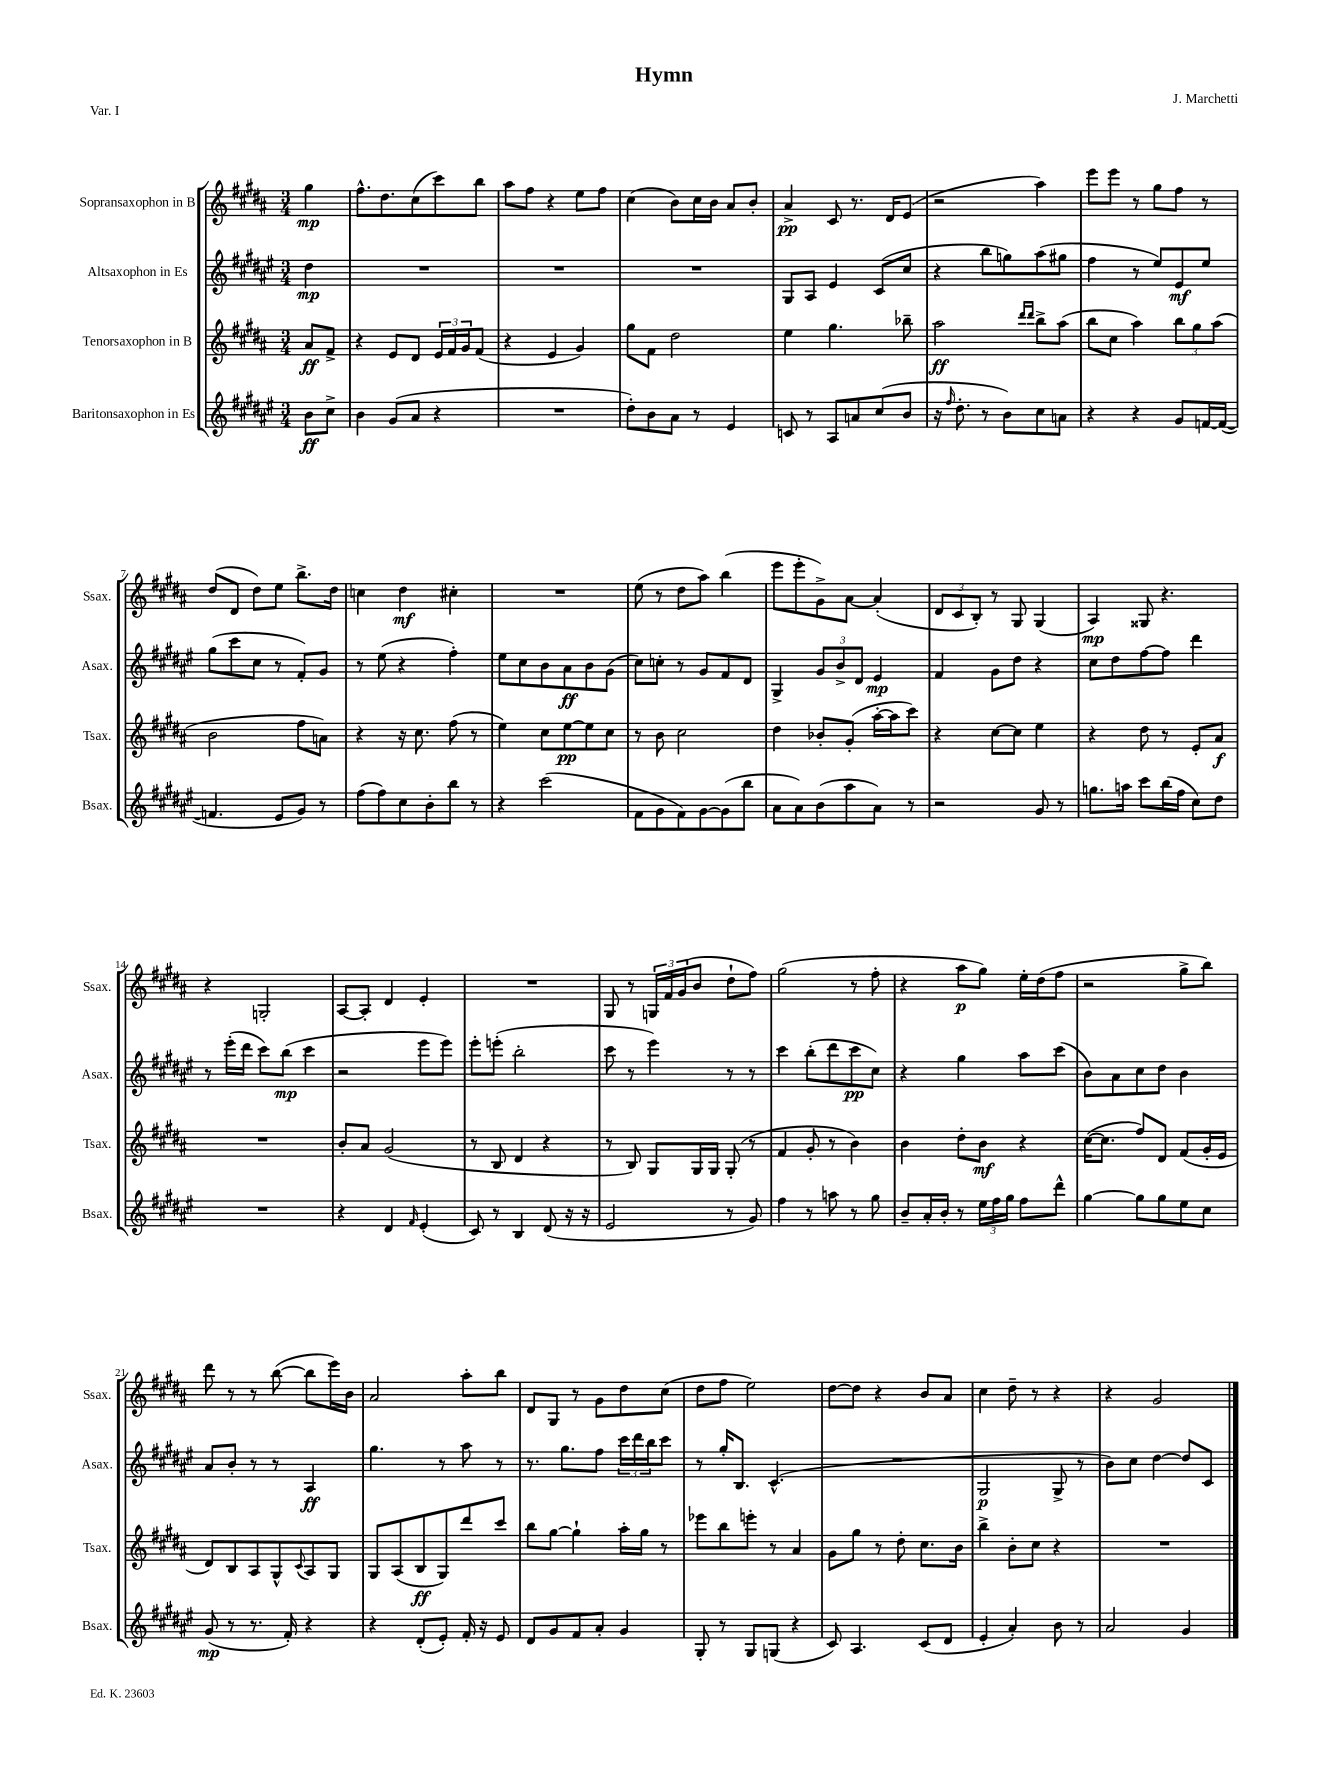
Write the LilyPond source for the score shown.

\header { title = "Hymn" composer = "J. Marchetti" piece = "Var. I" }
<<
\new StaffGroup <<
\new Staff = "s0" \with { instrumentName = "Sopransaxophon in B" shortInstrumentName = "Ssax." } {
    \clef treble \key b \major \numericTimeSignature \time 3/4 \partial 4
    gis''4\mp |
    fis''8.-^ dis''8. cis''8( cis'''8) b''8 |
    ais''8 fis''8 r4 e''8 fis''8 |
    cis''4( b'8) cis''16 b'16 ais'8 b'8-. |
    ais'4->\pp cis'8 r8. dis'16 e'8( |
    r2 ais''4) |
    e'''8 e'''8 r8 gis''8 fis''8 r8 |
    dis''8( dis'8 dis''8) e''8 b''8.-> dis''16 |
    c''4 dis''4\mf cis''4-. |
    R2. |
    e''8( r8 dis''8 ais''8) b''4( |
    e'''8 e'''8-. gis'8->) ais'8~ ais'4-.( |
    \tuplet 3/2 { dis'8 cis'8 b8-.) } r8 gis8 gis4( |
    ais4\mp) gisis8 r4. |
    r4 g2-. |
    ais8~ ais8-. dis'4 e'4-. |
    R2. |
    gis8 r8 \tuplet 3/2 { g16 fis'16 gis'16( } b'8 dis''8-! fis''8) |
    gis''2( r8 fis''8-. |
    r4 ais''8\p gis''8) e''16-. dis''16( fis''8 |
    r2 gis''8-> b''8) |
    dis'''8 r8 r8 b''8~( b''8 e'''16) b'16 |
    ais'2 ais''8-. b''8 |
    dis'8 gis8 r8 gis'8 dis''8 cis''8( |
    dis''8 fis''8 e''2) |
    dis''8~ dis''8 r4 b'8 ais'8 |
    cis''4 dis''8-- r8 r4 |
    r4 gis'2 \bar "|." |
}
\new Staff = "s1" \with { instrumentName = "Altsaxophon in Es" shortInstrumentName = "Asax." } {
    \clef treble \key fis \major \numericTimeSignature \time 3/4 \partial 4
    dis''4\mp |
    R2. |
    R2. |
    R2. |
    gis8 ais8 eis'4 cis'8( cis''8 |
    r4 b''8 g''8) ais''8( gis''8 |
    fis''4 r8 eis''8) eis'8\mf eis''8 |
    gis''8( cis'''8 cis''8 r8 fis'8-.) gis'8 |
    r8 eis''8( r4 fis''4-.) |
    eis''8 cis''8 b'8 ais'8\ff b'8 gis'8( |
    cis''8) c''8-. r8 gis'8 fis'8 dis'8 |
    gis4-> \tuplet 3/2 { gis'8 b'8-> dis'8 } eis'4\mp |
    fis'4 gis'8 dis''8 r4 |
    cis''8 dis''8 fis''8~ fis''8 dis'''4 |
    r8 eis'''16-.( dis'''16 cis'''8) b''8\mp( cis'''4 |
    r2 eis'''8 eis'''8) |
    eis'''8-. e'''8-.( b''2-. |
    cis'''8 r8 eis'''4) r8 r8 |
    cis'''4 b''8-.( dis'''8 cis'''8\pp cis''8) |
    r4 gis''4 ais''8 cis'''8( |
    b'8) ais'8 cis''8 dis''8 b'4 |
    ais'8 b'8-. r8 r8 ais4\ff |
    gis''4. r8 ais''8 r8 |
    r8. gis''8. fis''8 \tuplet 3/2 { cis'''16 dis'''16 b''16 } cis'''8 |
    r8 gis''16-. b8. cis'4.-^( |
    R2. |
    gis2\p gis8-> r8 |
    b'8) cis''8 dis''4~ dis''8 cis'8 \bar "|." |
}
\new Staff = "s2" \with { instrumentName = "Tenorsaxophon in B" shortInstrumentName = "Tsax." } {
    \clef treble \key b \major \numericTimeSignature \time 3/4 \partial 4
    ais'8\ff fis'8-> |
    r4 e'8 dis'8 \tuplet 3/2 { e'16 fis'16 gis'16 } fis'8( |
    r4 e'4 gis'4) |
    gis''8 fis'8 dis''2 |
    e''4 gis''4. bes''8-- |
    ais''2\ff \grace { dis'''16 dis'''16 } b''8-> ais''8( |
    b''8 cis''8 ais''4) \tuplet 3/2 { b''8 gis''8 ais''8( } |
    b'2 fis''8 a'8) |
    r4 r16 cis''8. fis''8( r8 |
    e''4) cis''8 e''8~\pp e''8 cis''8 |
    r8 b'8 cis''2 |
    dis''4 bes'8-. gis'8-.( ais''16~-. ais''16 cis'''8) |
    r4 cis''8~ cis''8 e''4 |
    r4 dis''8 r8 e'8-. ais'8\f |
    R2. |
    b'8-. ais'8 gis'2( |
    r8 b8 dis'4 r4 |
    r8 b8) gis8 gis16 gis16 gis8-.( r8 |
    fis'4 gis'8-. r8 b'4) |
    b'4 dis''8-. b'8\mf r4 |
    cis''16~( cis''8. fis''8) dis'8 fis'8( gis'16-. e'16 |
    dis'8) b8 ais8 gis8-^ \appoggiatura { cis'8 } ais8 gis8 |
    gis8 ais8( b8\ff gis8) dis'''8 cis'''8 |
    b''8 gis''8~ gis''4-! ais''16-. gis''16 r8 |
    ees'''8 b''8 e'''8-. r8 ais'4 |
    gis'8 gis''8 r8 dis''8-. cis''8. b'16 |
    b''4-> b'8-. cis''8 r4 |
    R2. \bar "|." |
}
\new Staff = "s3" \with { instrumentName = "Baritonsaxophon in Es" shortInstrumentName = "Bsax." } {
    \clef treble \key fis \major \numericTimeSignature \time 3/4 \partial 4
    b'8\ff cis''8-> |
    b'4 gis'8( ais'8 r4 |
    R2. |
    dis''8-.) b'8 ais'8 r8 eis'4 |
    c'8 r8 ais8 a'8 cis''8( b'8 |
    r16 \grace { fis''16 } dis''8.-. r8 b'8) cis''8 a'8 |
    r4 r4 gis'8 f'16~ f'16~( |
    f'4. eis'8 gis'8) r8 |
    fis''8( fis''8) cis''8 b'8-. b''8 r8 |
    r4 cis'''2( |
    fis'8 gis'8 fis'8) gis'8~ gis'8( b''8 |
    ais'8 ais'8) b'8( ais''8 ais'8) r8 |
    r2 gis'8 r8 |
    g''8. a''16 cis'''8 b''16( fis''16 cis''8) dis''8 |
    R2. |
    r4 dis'4 \grace { fis'16 } eis'4-.( |
    cis'8) r8 b4 dis'8( r16 r16 |
    eis'2 r8 gis'8) |
    fis''4 r8 a''8 r8 gis''8 |
    b'8-- ais'16-. b'16-. r8 \tuplet 3/2 { eis''16 fis''16 gis''16 } fis''8 dis'''8-^ |
    gis''4~ gis''8 gis''8 eis''8 cis''8 |
    gis'8\mp( r8 r8. fis'16-.) r4 |
    r4 dis'8-.( eis'8-.) fis'16-. r16 eis'8 |
    dis'8 gis'8 fis'8 ais'8-. gis'4 |
    gis8-. r8 gis8 g8( r4 |
    cis'8) ais4. cis'8( dis'8 |
    eis'4-. ais'4-.) b'8 r8 |
    ais'2 gis'4 \bar "|." |
}
>>
>>
